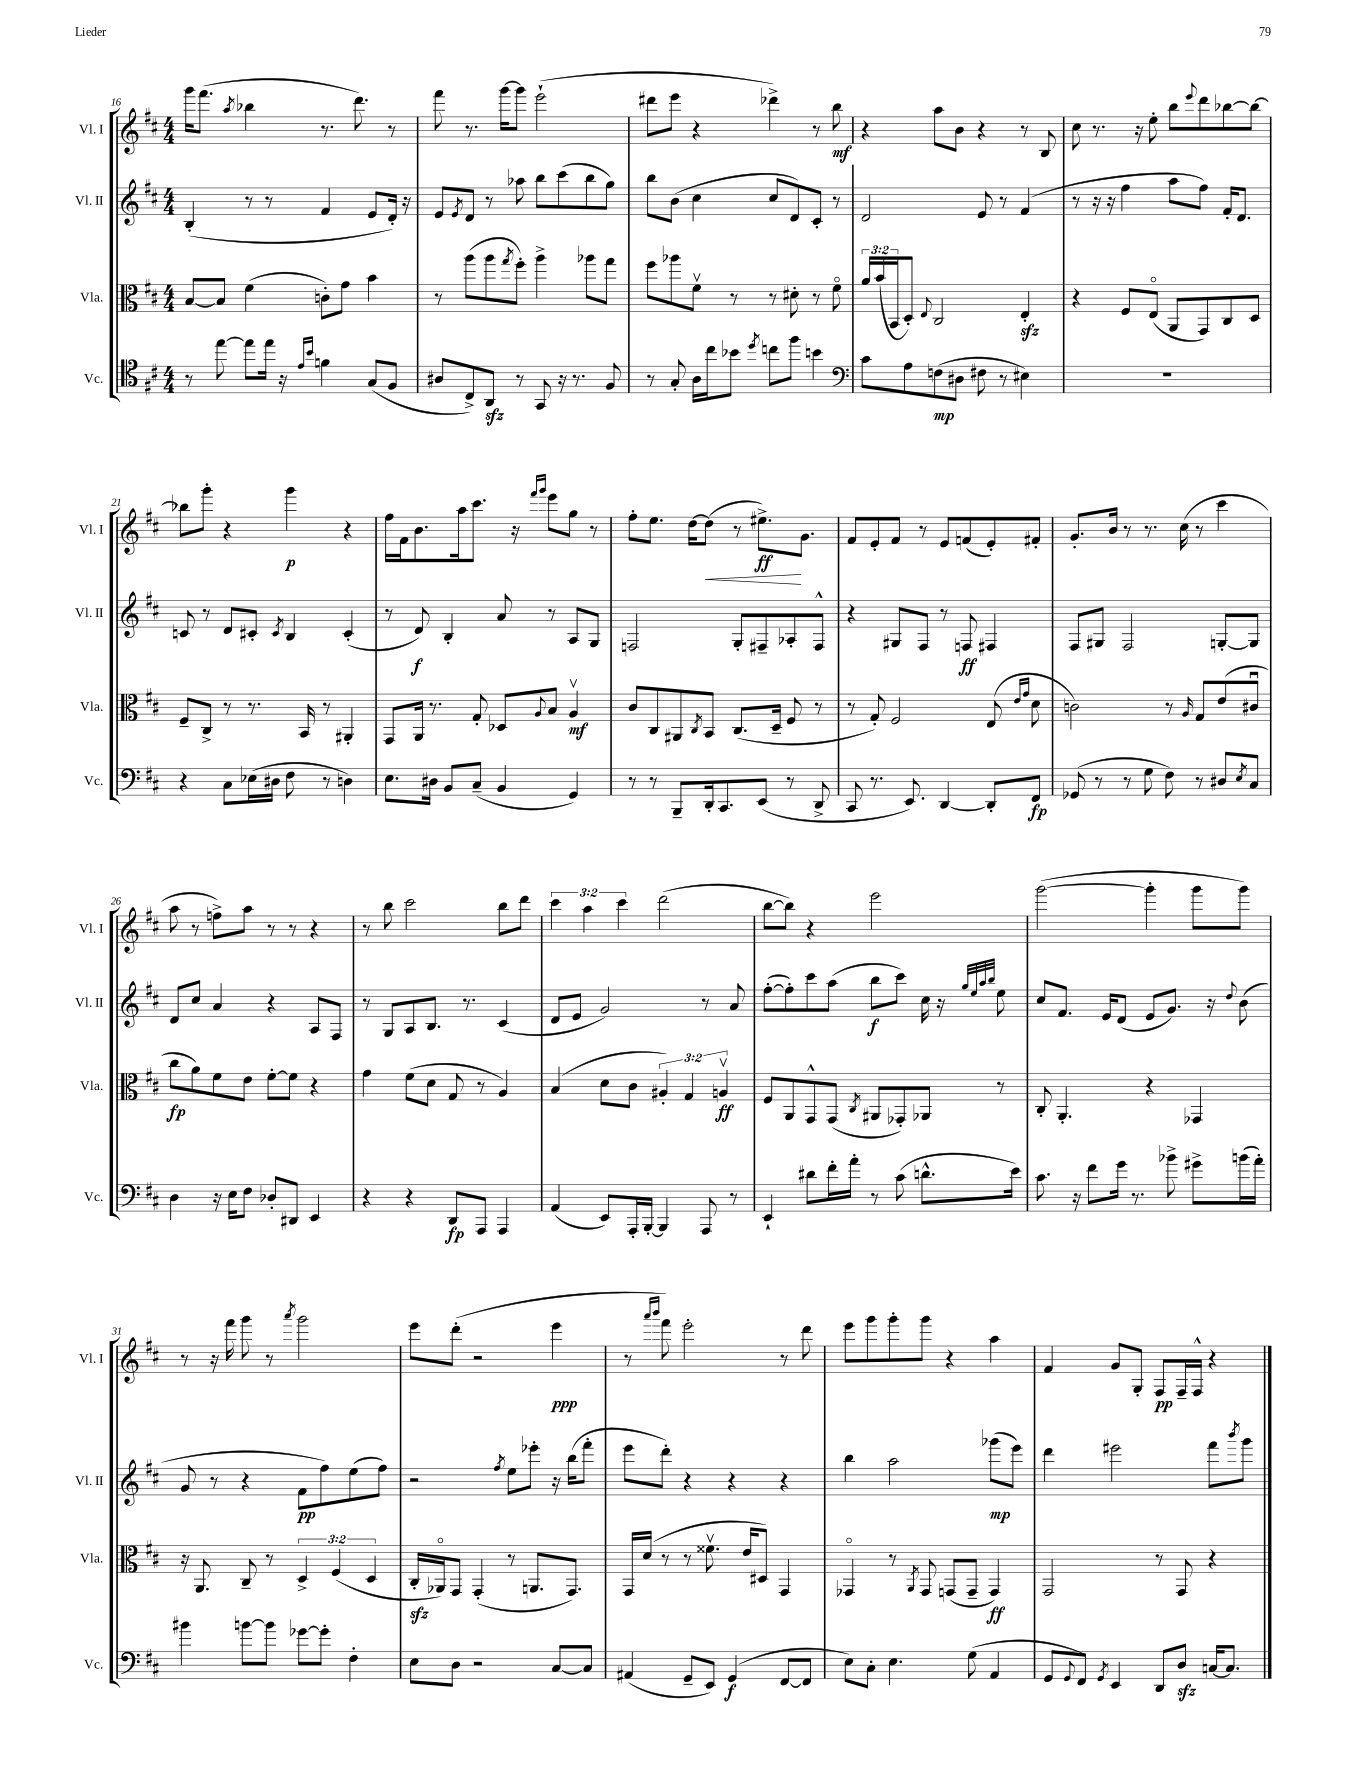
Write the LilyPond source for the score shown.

<<
\new StaffGroup <<
\new Staff = "s0" \with { instrumentName = "Vl. I" shortInstrumentName = "Vl. I" } {
    \clef treble \key d \major \numericTimeSignature \time 4/4 \override Staff.TupletNumber.text = #tuplet-number::calc-fraction-text
    g'''16 fis'''8.( \acciaccatura { a''8 } bes''4 r8. d'''8.) r8 |
    fis'''8 r8. g'''16~ g'''8 e'''2-!( |
    dis'''8 e'''8 r4 des'''4->) r8 b''8\mf |
    r4 a''8 b'8 r4 r8 b8 |
    cis''8 r8. r16 e''8-. b''8 \appoggiatura { e'''8 } d'''8 bes''8~ bes''8~ |
    bes''8 g'''8-. r4 g'''4\p r4 |
    fis''16 fis'16 b'8. a''16 cis'''8. r16 \grace { fis'''16 g'''16 } e'''8 g''8 r8 |
    fis''8-. e''8. d''16~ d''8\<( r8 eis''8.->\ff\!) g'8. |
    fis'8 e'8-. fis'8 r8 e'8 f'8( e'8-.) fis'8-. |
    g'8.-. b'16 r8 r8. cis''16( r8 cis'''4 |
    a''8 r8 f''8->) a''8 r8 r8 r4 |
    r8 b''8 cis'''2 b''8 d'''8 |
    \tuplet 3/2 { cis'''4 a''4 cis'''4 } d'''2( |
    b''8~ b''8) r4 e'''2 |
    g'''2~( g'''4-. g'''8 g'''8) |
    r8 r16 fis'''16 g'''8 r8 \acciaccatura { a'''8 } g'''2 |
    e'''8 d'''8-.( r2 e'''4\ppp |
    r8 \grace { a'''16 b'''16 } fis'''8) e'''2-. r8 d'''8 |
    e'''8 g'''8 g'''8-. g'''8 r4 a''4 |
    fis'4 g'8 g8-. fis8\pp fis16-- fis16-^ r4 \bar "|." |
}
\new Staff = "s1" \with { instrumentName = "Vl. II" shortInstrumentName = "Vl. II" } {
    \clef treble \key d \major \numericTimeSignature \time 4/4
    b4-.( r8 r8 fis'4 e'8 d'16-.) r16 |
    e'8 \acciaccatura { e'8 } d'8 r8 aes''8 b''8 cis'''8( b''8 g''8) |
    b''8 b'8( cis''4 cis''8 d'8) cis'8-. r8 |
    d'2 e'8 r8 fis'4( |
    r8 r16 r16 fis''4 a''8 fis''8) fis'16-. d'8. |
    c'8 r8 d'8 cis'8-. \acciaccatura { cis'8 } b4 cis'4-.( |
    r8 d'8\f) b4-. a'8 r8 a8 g8 |
    f2 g8-. fis8-- aes8-. fis8-^ |
    r4 gis8 fis8 r8 f8\ff fis4 |
    fis8 gis8 fis2 g8~-. g8 |
    d'8 cis''8 a'4 r4 a8 fis8 |
    r8 g8 a8 b8. r8. cis'4( |
    d'8 e'8 g'2) r8 a'8 |
    fis''8~-.( fis''8-.) cis'''8 a''8( b''8\f cis'''8) cis''16 r16 \grace { g''32 e''32 a''32 b''32 } e''8 |
    cis''8 fis'8. e'16 d'8( e'8 g'8.) r16 \appoggiatura { d''8 } b'8( |
    g'8 r8 r4 fis'8\pp fis''8) e''8( fis''8) |
    r2 \acciaccatura { fis''8 } e''8 ees'''8-. r16 b''16( fis'''8-. |
    e'''8 d'''8-.) r4 r4 r4 |
    b''4 a''2 ges'''8\mp( e'''8) |
    d'''4 eis'''2 fis'''8 \acciaccatura { b'''8 } g'''8 \bar "|." |
}
\new Staff = "s2" \with { instrumentName = "Vla." shortInstrumentName = "Vla." } {
    \clef alto \key d \major \numericTimeSignature \time 4/4 \override Staff.TupletNumber.text = #tuplet-number::calc-fraction-text
    b8~ b8 fis'4( c'8-.) g'8 b'4 |
    r8 a''8( a''8 \acciaccatura { g''8 } fis''8-.) a''4-> aes''8 g''8 |
    fis''8 aes''8 fis'8\upbow r8 r8 dis'8-. r8 fis'8\flageolet |
    \tuplet 3/2 { a'16 b'16( b,16 } d8-.) \appoggiatura { e8 } cis2 e4-.\sfz |
    r4 fis8 e8\flageolet( a,8 g,8) cis8 d8 |
    fis8-- cis8-> r8 r8. b,16 r8 ais,4-. |
    g,8 a,16 r8. g8-. des8 \appoggiatura { a8 } b8 a4\upbow\mf |
    cis'8 cis8 ais,8 \acciaccatura { cis8 } b,8 cis8.( d16-- fis8 r8 |
    r8 g8-.) fis2 e8( \grace { e'16 g'16 } d'8 |
    c'2) r8 \grace { a16 } g8 e'8( cis'8\downbow |
    cis''8\fp a'8) fis'8 e'8 fis'8~-. fis'8 r4 |
    g'4 fis'8( d'8 g8 r8 a4) |
    b4( d'8 cis'8 \tuplet 3/2 { ais4-.) g4 a4\upbow\ff } |
    fis8 a,8 g,8-^ g,8( \acciaccatura { cis8 } ais,8 ges,8-.) aes,8 r8 |
    cis8-. a,4.-. r4 ges,4 |
    r16 a,8. cis8-- r8 \tuplet 3/2 { d4-> fis4( d4 } |
    cis16-.\sfz aes,16\flageolet) g,8 g,4-.( r8 a,8. g,8.) |
    g,16 d'16( r8 r8 fisis'8.\upbow e'16 dis8) g,4 |
    ges,4\flageolet r8 \acciaccatura { a,8 } ges,8 g,8( g,8-- g,4\ff) |
    g,2 r8 g,8 r4 \bar "|." |
}
\new Staff = "s3" \with { instrumentName = "Vc." shortInstrumentName = "Vc." } {
    \clef tenor \key d \major \numericTimeSignature \time 4/4
    r8 e''8~ e''8 e''16 r16 \grace { e'16 b'16 } f'4 g8( fis8 |
    ais8 cis8->) a,8\sfz r8 g,8 r16 r8. fis8 |
    r8 g8-. a16 cis''16 bes'8 \acciaccatura { d''8 } c''8 fis''8 b'4 |
    \clef bass cis'8 a8 f8\mp( dis8 fis8 r8 eis4) |
    R1 |
    r4 cis8 ees16( dis16 fis8 r8 d4) |
    e8. dis16 b,8 cis8--( b,4 g,4) |
    r8 r8 b,,8-- d,16-. cis,8. e,8( r8 d,8-> |
    cis,8 r8. e,8.) d,4~ d,8-. fis,8\fp |
    ges,8( r8 r8 g8 fis8) r8 dis8 \acciaccatura { e8 } cis8 |
    d4 r16 e16 fis8 des8-. dis,8 e,4 |
    r4 r4 d,8\fp a,,8 a,,4 |
    a,4( e,8) a,,16-. b,,16~-. b,,4 a,,8 r8 |
    e,4-! dis'8 fis'16-. a'16-. r8 cis'8( d'8.-^ e'16) |
    cis'8. r16 fis'8 g'16 r8. bes'8-> gis'8-> b'16( a'16-.) |
    bis'4 b'8~ b'8 ges'8~ ges'8-. fis4-. |
    e8 d8 r2 cis8~ cis8 |
    ais,4( g,8-- e,8) g,4\f( fis,8~ fis,8 |
    e8) cis8-. e4. g8( a,4 |
    g,8 \appoggiatura { g,8 } fis,8) \acciaccatura { g,8 } e,4 d,8 d8\sfz c16~ c8. \bar "|." |
}
>>
>>
\layout { \context { \Score currentBarNumber = #16 } }
